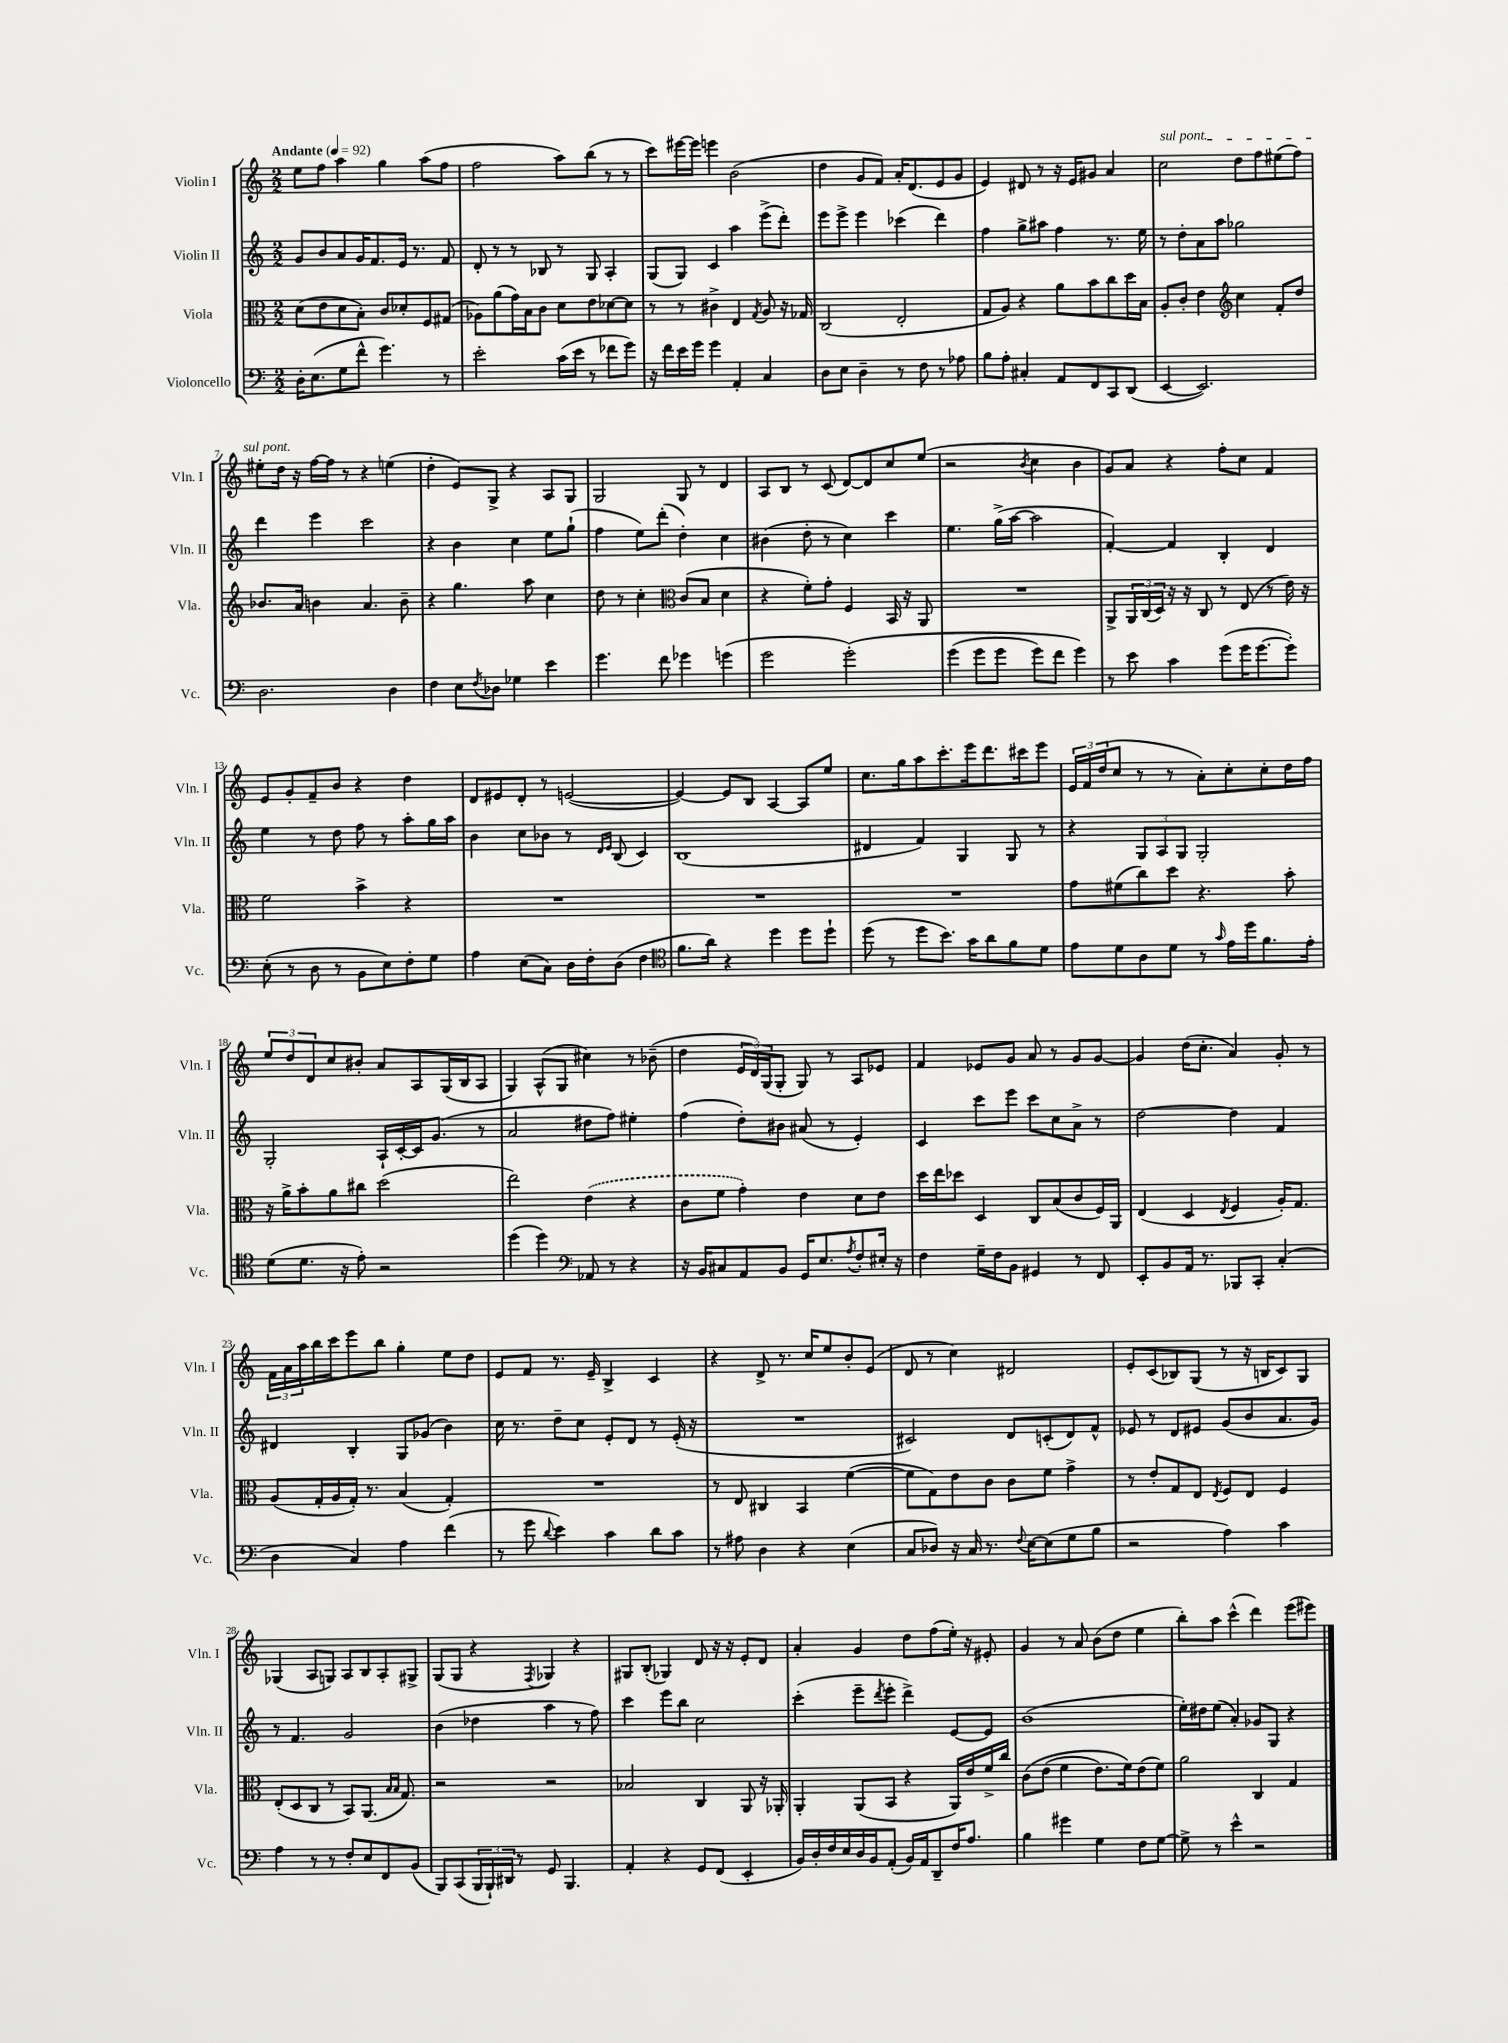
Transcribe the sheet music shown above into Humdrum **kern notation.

**kern	**kern	**kern	**kern
*part4	*part3	*part2	*part1
*staff4	*staff3	*staff2	*staff1
*I"Violoncello	*I"Viola	*I"Violin II	*I"Violin I
*I'Vc.	*I'Vla.	*I'Vln. II	*I'Vln. I
*clefF4	*clefC3	*clefG2	*clefG2
*k[]	*k[]	*k[]	*k[]
*M2/2	*M2/2	*M2/2	*M2/2
*MM92	*MM92	*MM92	*MM92
=1	=1	=1	=1
!	!	!	!LO:TX:a:B:t=Andante
16D'\KL	(8d\L	8g/L	8ee\L
(8.E\	.	.	.
.	8e\	8b/	8ff\J
8G\	8d\	8a/	4aa\
8f^^\J	8B'\J)	16g/K	.
.	.	8.f/	.
4.g\)	8c/L	.	4gg\
.	8d-X'/	16e/Jk	.
.	.	8.r	.
.	8F/	.	(8aa\L
8r	(8G#X/J	8f/	8ff\J
=2	=2	=2	=2
2e'\	8A-X\L)	8d'/	2ff\
.	(8a\	8r	.
.	16g\L)	8r	.
.	16B\J	.	.
.	8c\J	8B-X/	.
(16c\LL	8d\L	8r	8aa\L)
16e\JJ	.	.	.
8r	8e\	8G/	(8bb\J
8f-X\L	[8d-X\	4A'/	8r
8g\J)	8d-\J]	.	8r
=3	=3	=3	=3
16r	8r	(8G/L	8ccc\L)
16f\LL	.	.	.
16e\	8r	8G/J)	[16eee#X\L
16g\JJ	.	.	16eee#\JJ]
4g\	4c#X^\	4c/	4eeen\
4AA'/	4E/	4aa\	(2b\
.	8qG/	.	.
4C/	8A/	(8eee^\L	.
.	16r	8ddd'\J)	.
.	16G-X/	.	.
=4	=4	=4	=4
8D\L	(2C/	8eee\L	4dd\
8E\J	.	8eee^\J	.
4D~\	.	4eee\	8g/L
.	.	.	8f/J)
8r	2E'/	(4ccc-X\	16a'/KL
.	.	.	(8.d/
8F\	.	.	.
8r	.	4ddd\)	8e/
8A-X\	.	.	8g/J
=5	=5	=5	=5
8B\L	8G/L	4ff\	4e/)
8A'\J	8A/J)	.	.
4C#X'/	4r	8gg^\L	8d#X/
.	.	8aa#X\J	8r
8AA/L	8a\L	4ff\	16r
.	.	.	16e/KL
8FF/	8b\	.	8g#X/J
8CC/	8cc\	8.r	4a/
(8DD/J	16dd\L	.	.
.	16B\JJ	16ee\	.
=6	=6	=6	=6
!	!	!	!LO:TX:a:i:t=sul pont.
[4EE/	8A'/L	8r	2cc\
.	8c'/J	8dd'\L	.
2.EE/])	4e\	8a\	.
.	.	8aa\J	.
*	*clefG2	*	*
.	4cc\	2gg-X\	8dd\L
.	.	.	8ff\
.	8f'/L	.	(8ee#X\
.	8dd/J	.	8ff\J)
!!LO:LB:g=z
=7	=7	=7	=7
2.D\	8.b-X/L	4ddd\	8ee#X'\L
.	.	.	16dd\Jk
.	16a/Jk	.	16r
.	4bn\	4eee\	[16ff\LL
.	.	.	16ff\JJ]
.	.	.	8r
.	4.a/	2ccc\	4r
4D\	.	.	(4een\
.	8b~\	.	.
=8	=8	=8	=8
4F\	4r	4r	4dd'\
8E\L	4.gg\	4b\	8e/L)
8qF/	.	.	.
8D-X\J	.	.	8G^/J
4G-X\	.	4cc\	4r
.	8aa\	.	.
4e\	4cc\	8ee\L	8A/L
.	.	(8gg`\J	8G/J
=9	=9	=9	=9
4.g\	8dd\	4ff\	2G/
.	8r	.	.
.	4cc'\	8ee\L)	.
8f\	.	(8ddd'\J	.
*	*clefC3	*	*
4g-X\	(8c/L	4dd'\)	8G/
.	8B/J	.	8r
(4gn\	4d\	4cc\	4d/
=10	=10	=10	=10
2g\	4r	(4b#X\	8A/L
.	.	.	8B/J
.	8f'\L)	8dd'\	8r
.	8g'\J	8r	(8c/
(2g'\)	4F/	4cc\)	[8d/L)
.	.	.	8d/]
.	16BB/	4ccc\	8cc/
.	16r	.	.
.	8AA/	.	(8ee/J
=11	=11	=11	=11
(4g\	1r	4.ee\	2r
8g\L	.	.	.
8g\J	.	(16gg^\LL	.
.	.	[16aa\JJ	.
.	.	.	8qb/
8g\L)	.	2aa\]	4cc\
8f\J	.	.	.
4g\)	.	.	4b\
=12	=12	=12	=12
8r	8AA^/L	[4f'/)	8g/L)
8e\	24AA/L	.	8a/J
.	(24C/	.	.
.	24D/JJ)	.	.
4c\	16r	4f/]	4r
.	16r	.	.
.	8C/	.	.
(8g\L	8r	4B'/	8ff'\L
16g\K	(8E/	.	8cc\J
[8.g\	.	.	.
.	8r	4d/	4f/
8g'\J])	16e\)	.	.
.	16r	.	.
!!LO:LB:g=z
=13	=13	=13	=13
(8E'\	2f\	4ee\	8e/L
8r	.	.	8g'/
8D\	.	8r	8f~/
8r	.	8dd\	8b/J
8BB\L	4b^\	8ff\	4r
8E\)	.	8r	.
8F'\	4r	8aa'\L	4dd\
8G\J	.	16gg\L	.
.	.	16aa\JJ	.
=14	=14	=14	=14
4A\	1r	4b\	8d/L
.	.	.	8e#X/
(8E\L	.	8cc\L	8d'/J
8C\J)	.	8b-X\J	8r
16D\LL	.	8r	([2en/
16F'\J	.	.	.
.	.	16qqd/LL	.
.	.	16qqe/JJ	.
(8D\J	.	(8B/	.
4F\	.	4c/)	.
=15	=15	=15	=15
*clefC4	*	*	*
8.f\L	1r	(1B	4e/_)
16a\Jk)	.	.	.
4r	.	.	8e/L]
.	.	.	8B/J
4dd\	.	.	[4A/
8dd\L	.	.	8A/L]
8dd`\J	.	.	8ee/J
=16	=16	=16	=16
(8dd\	1r	4d#X/	8.cc\L
8r	.	.	.
.	.	.	16gg\k
8dd\L	.	4f/)	8aa\
8.b\J)	.	.	8.ccc'\
.	.	4G/	.
16g\KL	.	.	16eee\k
8a\	.	.	8.ddd\
8f\	.	8G/	.
.	.	.	16ccc#X\k
8d\J	.	8r	8eee\J
=17	=17	=17	=17
8e\L	8g\L	4r	24e/LL
.	.	.	24f/
.	.	.	(24dd/J
8d\	(8f#X\	.	8cc/J
8A\	8cc\)	12G/L	8r
.	.	12A/	.
8d\J	8dd\J	.	8r
.	.	12G/J	.
8r	4.r	2G'/	8a'\L)
16qqg/	.	.	.
16e\LL	.	.	8cc'\
16dd\J	.	.	.
8.f\	.	.	8cc'\
.	8b'\	.	16dd\L
16e'\Jk	.	.	16ff\JJ
!!LO:LB:g=z
=18	=18	=18	=18
(8d\L	16r	2G'/	12ee/L
.	16a^\KL	.	.
.	.	.	12dd/
8.d\J	8b'\	.	.
.	.	.	12d/
.	8a\	.	8cc/
16r	.	.	.
8e'\)	8cc#X\J	.	8b#X'/J
2r	(2dd\	16A`/LL	8a/L
.	.	[16c'/	.
.	.	16c/J]	8A/
.	.	(8.g/J	.
.	.	.	(16G/L
.	.	.	16B/J
.	.	8r	8A/J
=19	=19	=19	=19
(4dd\	2ee\)	2a/	4G/)
4dd\)	.	.	(8A^^/L
.	.	.	8G/J
*clefF4	*	*	*
8AA-X/	(4e\	8dd#X\L	4cc#X\)
8r	.	8ff\J)	.
4r	4r	4ee#X'\	8r
.	.	.	(8b-X~\
=20	=20	=20	=20
16r	8c\L	(4ff\	4dd\
16BB/KL	.	.	.
8C#X/	8f\J	.	.
8AA/	4g'\)	8dd'\L)	24e/LL
.	.	.	24d/)
.	.	.	(24G/J
8BB/J	.	8b#X\J	8G'/J
16GG/KL	4e\	(8a#X/	8G/)
8.E/	.	.	.
.	.	8r	8r
8qA/	.	.	.
8F'/	8d\L	4e'/)	8A/L
16E#X'/Jk	8e\J	.	8e-X/J
16r	.	.	.
=21	=21	=21	=21
4F\	16dd\LL	4c/	4f/
.	16ee\J	.	.
.	8dd-X\J	.	.
16G~\LL	4D/	8ccc\L	8e-X/L
16F\J	.	.	.
8BB\J	.	8eee\J	8g/J
4GG#X/	8C/L	8ccc\L	8a/
.	(8B/	8cc\	8r
8r	8c/	8a^\J	8g/L
8FF/	16F/L)	8r	[8g/J
.	16AA/JJ	.	.
=22	=22	=22	=22
8EE'/L	(4E/	[2dd\	4g/]
8BB/	.	.	.
16AA/Jk	4D/	.	(16dd\KL
8.r	.	.	8.cc'\J
.	8qE/	.	.
8BBB-X/L	4F/	4dd\]	4a/)
8CC'/J	.	.	.
(4C'/	16A'/KL)	4f/	8g'/
.	8.G/J	.	.
.	.	.	8r
!!LO:LB:g=z
=23	=23	=23	=23
4D\	(8A/L	4d#X/	24f\LL
.	.	.	24a\
.	.	.	24aa\
.	16G'/L	.	16bb\
.	16A/	.	16ccc\J
4C/)	16G'/JJ)	4B'/	8eee\
.	8.r	.	.
.	.	.	8bb\J
4A\	(4B/	8G/L	4gg'\
.	.	(8g-X/J	.
(4f\	4G'/)	4b\)	8ee\L
.	.	.	8dd\J
=24	=24	=24	=24
8r	1r	16cc\	8e/L
.	.	8.r	.
8g\	.	.	8f/J
8qqd/	.	.	.
4e\)	.	8dd~\L	8.r
.	.	8cc\J	.
.	.	.	16e~/
4c\	.	8e'/L	4B^/
.	.	8d/J	.
8d\L	.	8r	4c/
8c\J	.	(16e'/	.
.	.	16r	.
=25	=25	=25	=25
8r	8r	1r	4r
8A#X\	8E/	.	.
4D\	4C#X/	.	8d^/
.	.	.	8.r
4r	4BB/	.	.
.	.	.	16cc/KL
.	.	.	8ee/
(4E\	([4f\	.	8b'/
.	.	.	(8e/J
=26	=26	=26	=26
8C/L	8f\L]	2c#X/)	8d/
8D-X/J)	8G\)	.	8r
16r	8e\	.	4cc\)
16C/	.	.	.
8.r	8c\J	.	.
.	8c\L	8d/L	2d#X/
8qqF/	.	.	.
[16E\KL	.	.	.
(8E\]	8f\J	(8cn'/	.
8G\	4g^\	8d/)	.
8B\J	.	8f^^/J	.
=27	=27	=27	=27
2r	8r	8e-X/	8e'/L
.	8e'/L	8r	(8c/
.	8G/	8d/L	8B-X/)
.	8E/J	8e#X/J	(8G/J
.	8qE/	.	.
4A\)	8F/L	(8g/L	8r
.	8E/J	8b/	16r
.	.	.	16Bn/KL
4c\	4F/	8.a/	8c/)
.	.	.	8G/J
.	.	16g/Jk)	.
!!LO:LB:g=z
=28	=28	=28	=28
4A\	(8E'/L	8r	(4G-X/
.	8D/	4.f/	.
8r	8C/J	.	8A/L
8r	8r	.	8Gn/J)
8F'/L	8BB/L)	2g/	8A/L
8E/	(8.AA/J	.	8B/
8FF/	.	.	8A'/
.	16qqB/LL	.	.
.	16qqB/JJ	.	.
.	8.G/)	.	.
(8BB/J	.	.	8G#X^/J
=29	=29	=29	=29
8BBB/L)	2r	(4b\	(8G/L
(8CC/	.	.	8G/J
24BBB/L	.	4dd-X\	4r
24BBB`/)	.	.	.
24DD#X/JJ	.	.	.
8r	.	.	.
.	.	.	8qF/
8GG/	2r	4aa\	4G-X/)
4.BBB/	.	.	.
.	.	8r	4r
.	.	8ff\)	.
=30	=30	=30	=30
4AA'/	2B-X/	4ccc\	8G#X/L
.	.	.	(8B'/J
4r	.	8eee\L	4G-X/)
.	.	8bb\J	.
8GG/L	4C/	2cc\	8d/
(8FF/J	.	.	16r
.	.	.	16r
4EE'/	8AA/	.	8e'/L
.	16r	.	8d/J
.	16AA-X'/	.	.
=31	=31	=31	=31
16BB/LL)	4AA'/	(4ccc'\	4a'/
16D'/	.	.	.
16F/	.	.	.
16E/	.	.	.
16D/	(8AA/L	8eee~\L	4g/
16BB/J	.	.	.
.	.	8qddd/	.
(8AA'/J	8BB/J	8eee'\J	.
16BB/LL)	4r	4ddd^\)	8dd\L
16AA/J	.	.	.
8DD~/	.	.	(8ff\
16F/K	16AA/LL)	[8e/L	16ee'\Jk)
8.A/J	16e/	.	16r
.	16f^/	8e/J]	8e#X'/
.	16cc/JJ	.	.
=32	=32	=32	=32
4B\	(8c\L	(1b	4g/
.	(8e\J	.	.
4g#X\	4f\	.	8r
.	.	.	8a/
4G\	8.e\L)	.	(8b\L
.	.	.	8dd\J
.	16f\k)	.	.
8F\L	(8e\	.	4ee\
[8G\J	8f\J)	.	.
=33	=33	=33	=33
8G^\]	2a\	16ee'\LL)	8bb'\L)
.	.	16dd#X\J	.
8r	.	(8ee\J	8aa\J
4e^^\	.	4a'/)	(4ccc^^\
2r	4C/	8g-X/L	4ddd\)
.	.	8G/J	.
.	4G/	4r	(8eee\L
.	.	.	8eee#X\J)
==	==	==	==
*-	*-	*-	*-
